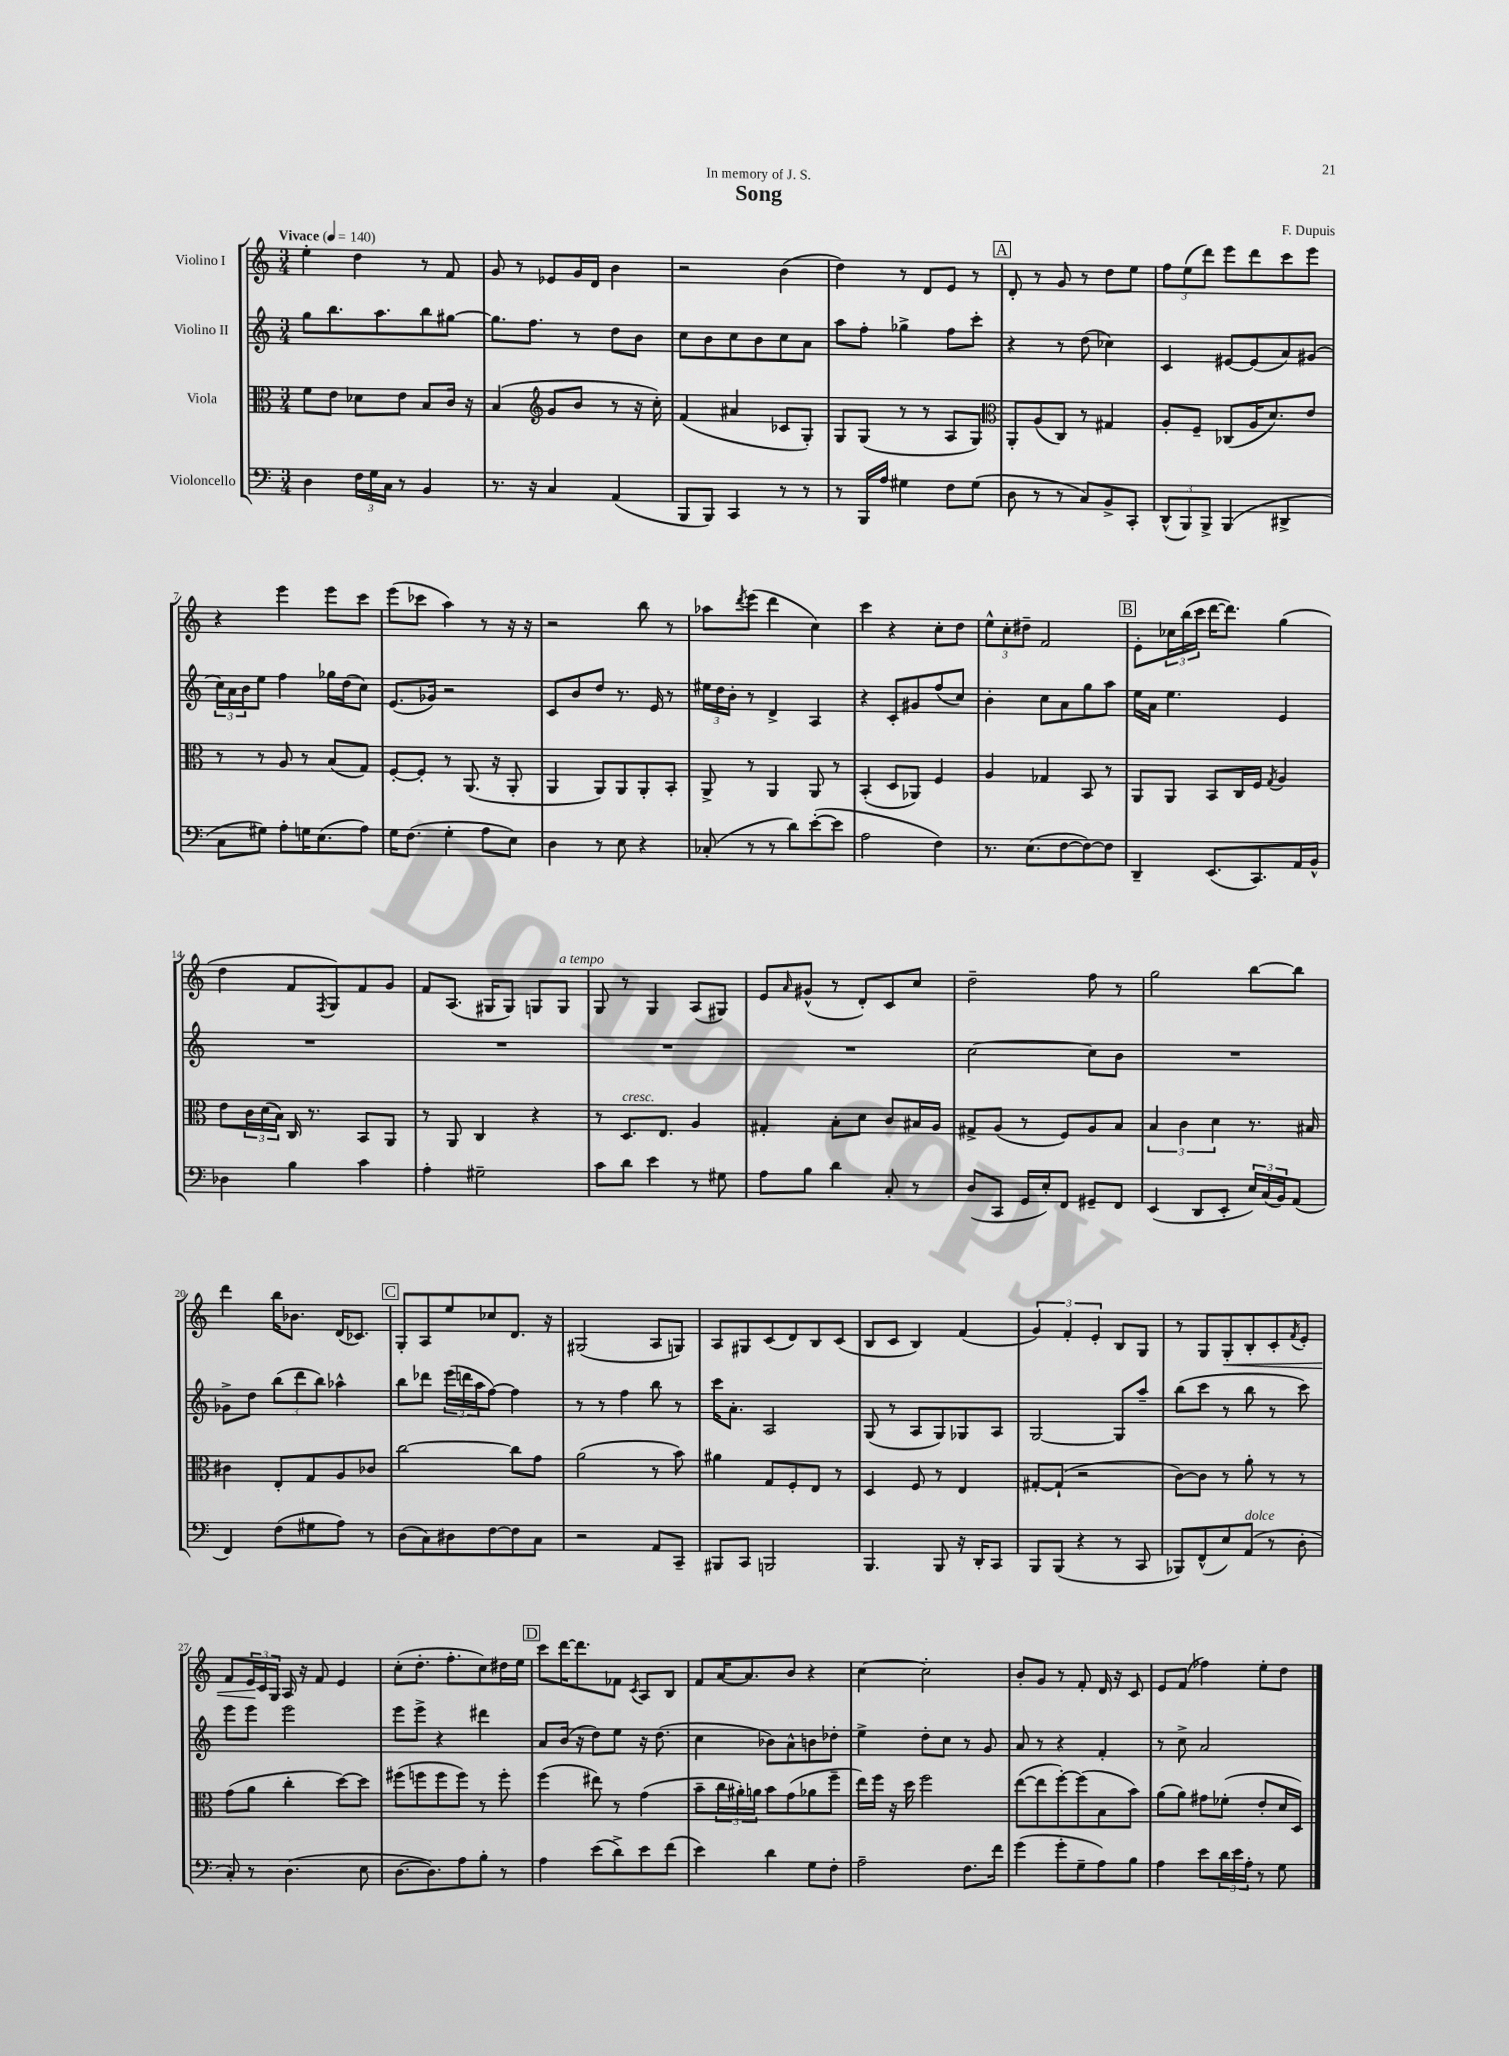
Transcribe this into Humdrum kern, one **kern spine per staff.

**kern	**kern	**kern	**kern
*staff4	*staff3	*staff2	*staff1
*clefF4	*clefC3	*clefG2	*clefG2
*k[]	*k[]	*k[]	*k[]
*M3/4	*M3/4	*M3/4	*M3/4
*MM140	*MM140	*MM140	*MM140
4D\	8f\L	8gg\L	4ee'\
.	8e\J	8.bb\	.
24F\LL	8d-\L	.	4dd\
24G\	.	.	.
.	.	8.aa\	.
24C\JJ	.	.	.
8r	8e\J	.	.
4BB/	8B/L	8bb\	8r
.	16c/Jk	[8gg#\J	8f/
.	16r	.	.
=	=	=	=
8.r	(4B/	8.gg#\]L	8g/
.	.	.	8r
16r	.	8.ff\J	.
*	*clefG2	*	*
4C/	8g/L	.	8e-/L
.	8b/J	8r	16g/L
.	.	.	16d/JJ
(4AA/	8r	8dd\L	4b\
.	16r	8b\J	.
.	16cc'\)	.	.
=	=	=	=
8BBB/L	(4f/	8cc\L	2r
8BBB/J)	.	8b\	.
4CC/	4a#/	8cc\	.
.	.	8b\	.
8r	8c-/L	8cc\	(4b\
8r	8G'/J)	8a\J	.
=	=	=	=
8r	8G/L	8aa\L	4dd\)
16BBB/LL	(8G/J	8ff'\J	.
16A/JJ	.	.	.
4G#\	8r	4gg-^\	8r
.	8r	.	8d/L
8F\L	8A/L	8ff\L	8e/J
(8G#\J	8G/J)	8ccc'\J	8r
=	=	=	=
*	*clefC3	*	*
8D\	8AA'/L	4r	8d'/
8r	(8A/	.	8r
8r	8C/J)	8r	8g/
8C/L)	8r	(8dd\	8r
8BB^/	4G#/	4cc-\)	8dd\L
8CC'/J	.	.	8ee\J
=	=	=	=
(12DD^^/L	8A'/L	4c/	12ff\L
12BBB/)	.	.	(12ee\
.	8F~/J	.	.
12BBB^/J	.	.	12ddd\J)
(4BBB/	(8C-/L	[8e#/L	8eee\L
.	16A/K	(8e#/]	8ddd\
.	8.d/)	.	.
4DD#^/	.	8a/)	8ccc\
.	8e/J	(8g#/J	8eee\J
=	=	=	=
8C\L	8r	24cc\LL)	4r
.	.	24a\	.
.	.	24b\J	.
8G#\J)	8r	8ee\J	.
8A'\L	8A/	4ff\	4eee\
16G\K	8r	.	.
(8.E\	.	.	.
.	(8B/L	16gg-\LL	8eee\L
.	.	(16dd\J	.
8A\J)	8G/J)	8cc\J)	8ccc\J
=	=	=	=
16G\LK	[8F'/L	(8.e/L	(8eee\L
(8.F\J	.	.	.
.	8F'/]J	.	8ccc-\J
.	.	16g-/Jk)	.
4G'\	8r	2r	4aa\)
.	(8.AA/	.	.
8A\L	.	.	8r
.	16r	.	.
8E\J)	8AA'/	.	16r
.	.	.	16r
=	=	=	=
4D\	4AA/	8c/L	2r
.	.	8b/	.
8r	8AA/L)	8dd/J	.
8E\	8AA/	8.r	.
4r	8AA'/	.	8bb\
.	.	16e/	.
.	8BB'/J	8r	8r
=	=	=	=
(8C-'/	8AA^/	24ee#\LL	8aa-\L
.	.	24dd\	.
.	.	24b'\JJ	.
.	.	.	8qddd/
8r	8r	8r	(8eee\J
8r	4AA/	4d^/	4ddd\
8d\L)	.	.	.
([8e'\	8AA/	4A/	4cc\)
8e\]J	8r	.	.
=	=	=	=
2A\	(4BB'/	4r	4ccc\
.	8D/L	8c'/L	4r
.	8AA-/J)	8g#/	.
4F\)	4F/	(8ff/	8cc'\L
.	.	8cc/J)	8dd\J
=	=	=	=
8.r	4A/	4b'\	12ee^^\L
.	.	.	12cc'\
.	.	.	12dd#~\J
(8.E\L	.	.	.
.	4G-/	8cc\L	2f/
[8F\	.	8a\	.
8F\_)	8BB/	8gg\	.
8F\]J	8r	8aa\J	.
=	=	=	=
4DD~/	8AA/L	16ee\LL	8e'\L
.	.	16a\JJ	.
.	8AA/J	4.ee\	24cc-\L
.	.	.	(24bb\
.	.	.	24ccc\JJ
(8.EE/L	8BB/L	.	[16ddd\LK
.	.	.	8.ddd\]J)
.	16C/L	.	.
8.CC/)	16F/JJ	.	.
.	8qG/	.	.
.	4A/	4e/	(4gg\
16AA/L	.	.	.
16BB^^/JJ	.	.	.
=	=	=	=
4D-\	8e\L	2.r	4dd\
.	24c\L	.	.
.	(24d\	.	.
.	24B\JJ)	.	.
4B\	16C/	.	8f/L
.	8.r	.	.
.	.	.	8qF/
.	.	.	8G/)
4c\	8BB/L	.	8f/
.	8AA/J	.	8g/J
=	=	=	=
4A'\	8r	2.r	8f/L
.	8AA/	.	(8.A/J
2G#~\	4C/	.	.
.	.	.	16G#/LK
.	.	.	8G#/J)
.	4r	.	8G/L
.	.	.	8G/J
=	=	=	=
8c\L	8r	2.r	8G/
8d\J	8.D/L	.	8r
4e\	.	.	4G/
.	8.E/J	.	.
8r	4A/	.	(8A/L
8G#\	.	.	8G#/J)
=	=	=	=
8A\L	4G#'/	2.r	8e/L
.	.	.	16qqa/
8B\J	.	.	(8g#^^/J
4d\	8B'\L	.	8r
.	8d\J	.	8d'/L)
8C'/	8c/L	.	8c/
8r	16B#/L	.	8cc/J
.	16A/JJ	.	.
=	=	=	=
(8D/L	8G#^/L	[2cc\	2dd~\
8CC/J	(8A/J	.	.
16GG/LL	8r	.	.
16E'/J)	.	.	.
8FF/J	8F/L)	.	.
8GG#~/L	8A/	8cc\]L	8ff\
8FF/J	8B/J	8b\J	8r
=	=	=	=
(4EE/	6B/	2.r	2gg\
.	6c\	.	.
8DD/L	.	.	.
.	6d\	.	.
8EE'/J	.	.	.
24E/LL)	8.r	.	[8bb\L
(24C/	.	.	.
24BB/J)	.	.	.
(8AA/J	.	.	8bb\]J
.	16B#/	.	.
=	=	=	=
4FF/)	4c#\	8g-^\L	4ddd\
.	.	8dd\J	.
(8F\L	8E'/L	(12bb\L	16bb\LK
.	.	.	8.b-\J
.	.	12ddd\	.
8G#\	8G/	.	.
.	.	12bb\J)	.
8A\J)	8A/	4aa-^^\	(16d/LK
.	.	.	8.c-/J)
8r	8c-/J	.	.
=	=	=	=
(8D\L	[2cc\	8bb\L	8G'/L
8C\)	.	8ddd-\J	8A/
8D#\	.	(24eee\LL	8ee/
.	.	24ddd\	.
.	.	24aa\J	.
[8F\	.	[8ff\J)	8cc-/
8F\]	8cc\]L	4ff\]	8.d/J
8C\J	8g\J	.	.
.	.	.	16r
=	=	=	=
2r	(2a\	8r	(2G#/
.	.	8r	.
.	.	4ff\	.
8AA/L	8r	8bb\	8A/L
8CC~/J	8b\)	8r	8G/J)
=	=	=	=
8BBB#/L	4a#\	16ccc\LK	8A/L
.	.	8.a'\J	.
8CC/J	.	.	8G#/
2BBB/	8G/L	2A/	(8c/
.	8F'/	.	8d/)
.	8E/J	.	8B/
.	8r	.	(8c/J
=	=	=	=
4.BBB/	4D/	(8G/	8B/L
.	.	8r	8c/J
.	8F/	8A/L	4B/)
8BBB/	8r	8G/)	.
16r	4E/	8G-/	(4f/
16DD'/LK	.	.	.
8CC/J	.	8A/J	.
=	=	=	=
8BBB/L	[8G#'/L	[2G/	6g/)
(8BBB/J	(8G#`/]J	.	.
.	.	.	6f'/
4r	2r	.	.
.	.	.	6e'/
8r	.	8G/]L	8B/L
8CC/	.	8aa~/J	8G/J
=	=	=	=
8BBB-/L)	[8c\L)	(8bb\L	8r
(8FF^^/	8c\]J	8ccc\J	8G/L
8E/)	8r	8r	8G'/
(8AA/J	8a'\	8bb\	8B'/
8r	8r	8r	8c'/
.	.	.	8qf/
8D'\	8r	8ccc\)	8e'/J
=	=	=	=
8C'/)	(8g\L	8eee\L	8f/L
8r	8a\J	8eee\J	24e/L
.	.	.	24c/
.	.	.	24G/JJ
(4.D\	4cc'\	2eee\	16A/
.	.	.	16r
.	.	.	8f/
.	[8dd\L)	.	4e/
8E\	8dd\]J	.	.
=	=	=	=
[8.D\L	(8ff#\L	8eee\L	(8cc'\L
.	8ff\	8eee^\J	8.dd'\J
8.D\])	.	.	.
.	8ff\	4r	.
.	.	.	8.ff'\L
8A\	8ff\J)	.	.
8B'\J	8r	4ddd#\	8cc\)
8r	8ff'\	.	16dd#\L
.	.	.	16ee\JJ
=	=	=	=
4A\	(4ff\	8a/L	8ccc\L
.	.	(16b/Jk	[16ddd\K
.	.	16r	8.ddd\]
(8e\L	8ee#\)	8dd\L)	.
8d^\)	8r	8ee\J	8f-\J
.	.	.	8qc/
8e\	(4g\	16r	8A/L
.	.	(8.dd\	.
(8f\J	.	.	8B/J
=	=	=	=
4e\)	8b~\L	4cc\	8f/L
.	24cc\L	.	[16a/K
.	24a#'\)	.	.
.	.	.	8.a/]
.	24a\JJ	.	.
4d\	8b\L	8b-\L)	.
.	(8g\	8a^^\	8b/J
8G\L	8a-\	8b\	4r
8F'\J	8ff~\J	8dd-'\J	.
=	=	=	=
2A~\	16ee\LL)	4ee^\	[4cc\
.	16ff\JJ	.	.
.	16r	.	.
.	16dd\	.	.
.	2ff\	8dd'\L	2cc'\]
.	.	8cc\J	.
8.F\L	.	8r	.
.	.	8g/	.
16f\Jk	.	.	.
=	=	=	=
(4g\	([8ee\L	8a/	8b'/L
.	8ee\]	8r	8g/J
8g'\L	[8ff'\)	4r	8r
8G~\	(8ff\]	.	8f'/
8A\)	8B\	4f'/	16d/
.	.	.	16r
8B\J	8b\J)	.	8c/
=	=	=	=
4A\	(8a\L	8r	8e/L
.	8a\J)	8cc^\	(8f/J
8e\L	8g#\L	2a/	4ff-\)
24d\L	(8f-'\J	.	.
24e\	.	.	.
24A'\JJ	.	.	.
8r	8e'/L	.	8ee'\L
8G\	16d/L	.	8dd\J
.	16D/JJ)	.	.
==	==	==	==
*-	*-	*-	*-
